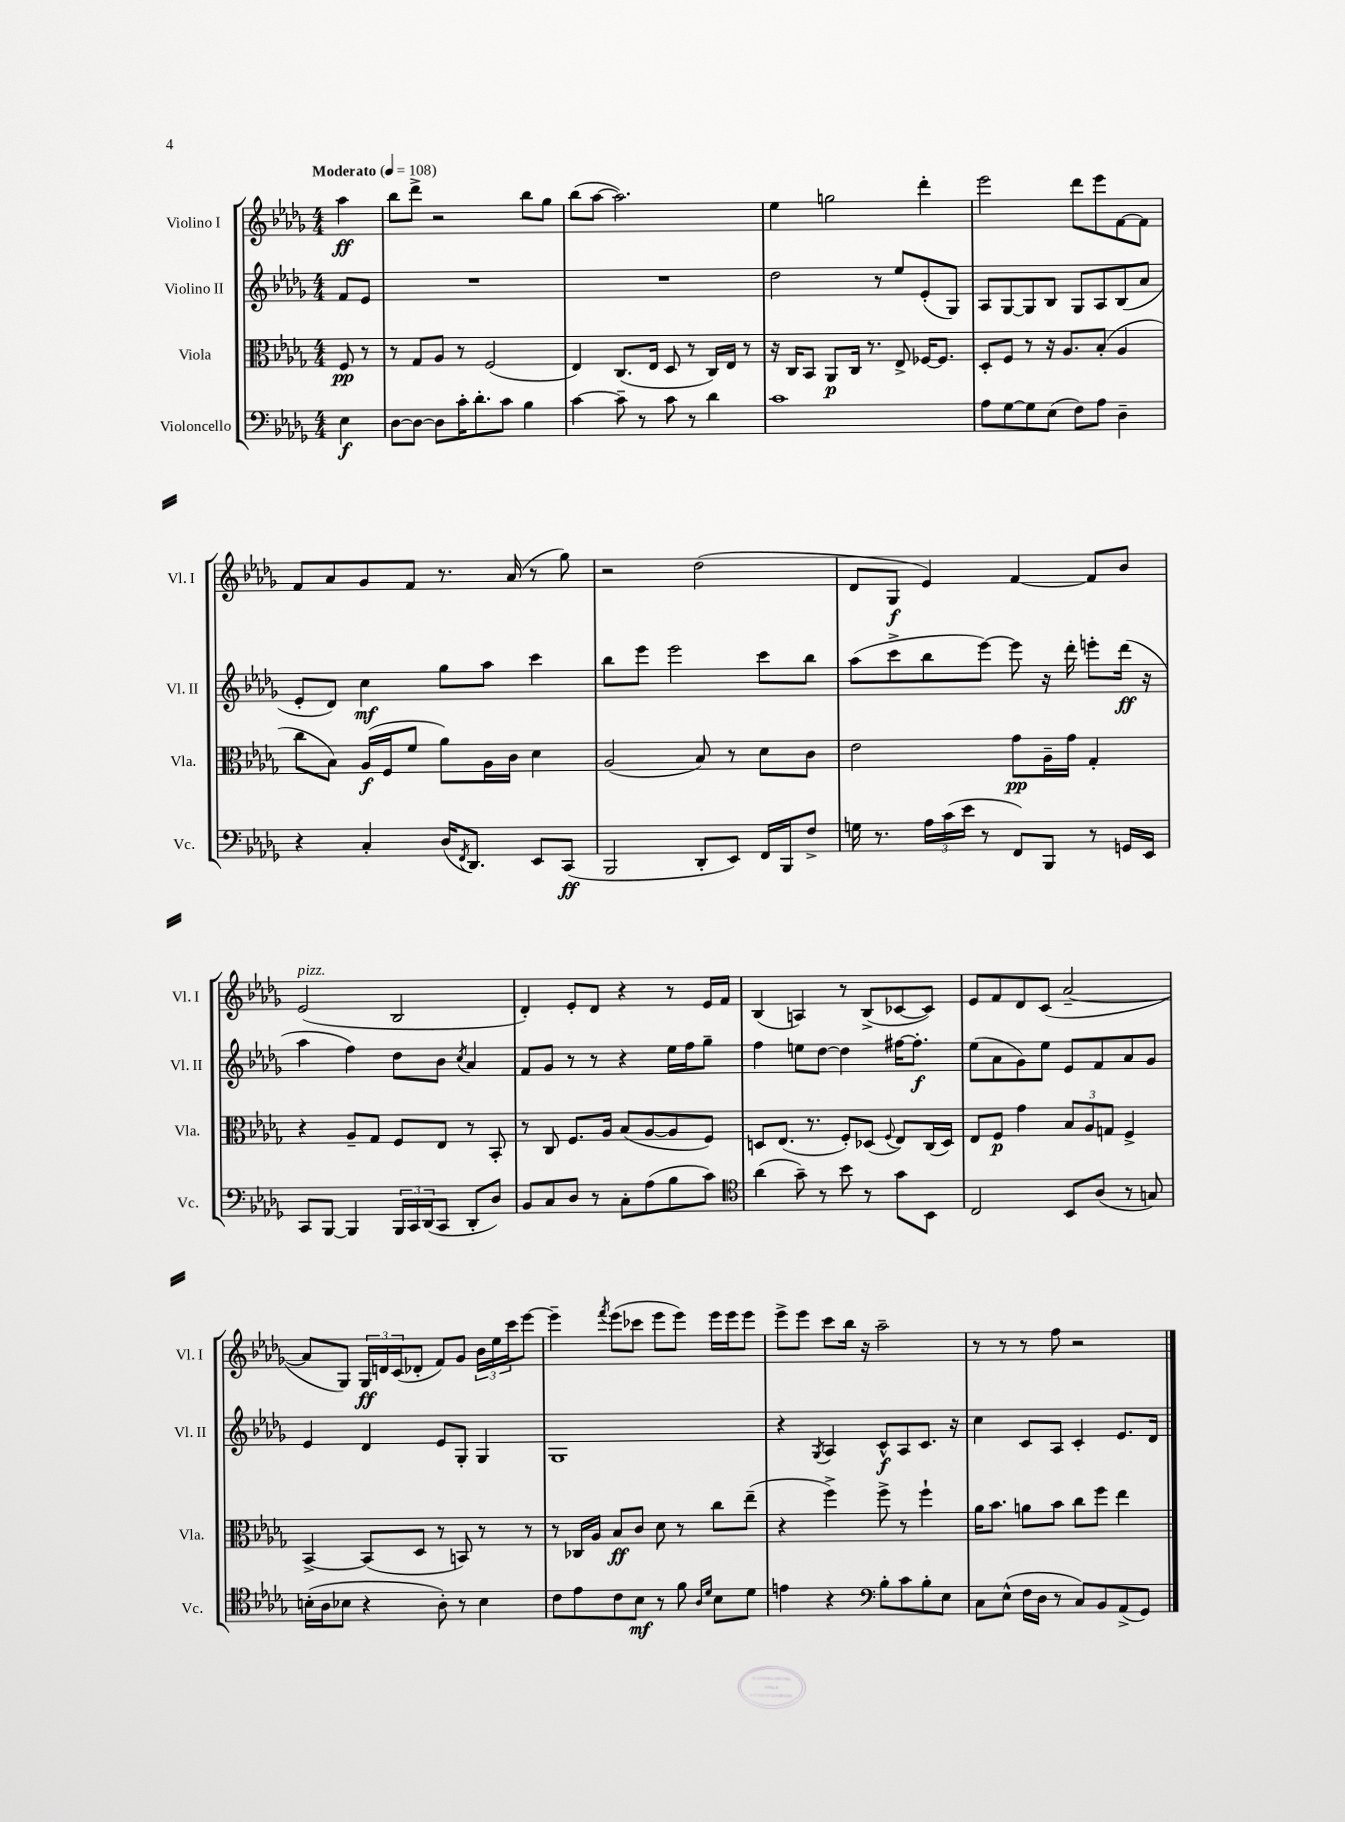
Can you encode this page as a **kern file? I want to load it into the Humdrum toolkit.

**kern	**dynam	**kern	**dynam	**kern	**dynam	**kern	**dynam
*part4	*part4	*part3	*part3	*part2	*part2	*part1	*part1
*staff4	*staff4	*staff3	*staff3	*staff2	*staff2	*staff1	*staff1
*I"Violoncello	*	*I"Viola	*	*I"Violino II	*	*I"Violino I	*
*I'Vc.	*	*I'Vla.	*	*I'Vl. II	*	*I'Vl. I	*
*clefF4	*	*clefC3	*	*clefG2	*	*clefG2	*
*k[b-e-a-d-g-]	*	*k[b-e-a-d-g-]	*	*k[b-e-a-d-g-]	*	*k[b-e-a-d-g-]	*
*M4/4	*	*M4/4	*	*M4/4	*	*M4/4	*
*MM108	*	*MM108	*	*MM108	*	*MM108	*
=	=	=	=	=	=	=	=
!	!	!	!	!	!	!LO:TX:a:B:t=Moderato	!
4E-\	f	8F/	pp	8f/L	.	4aa-\	ff
.	.	8r	.	8e-/J	.	.	.
=1	=1	=1	=1	=1	=1	=1	=1
[8D-\L	.	8r	.	1r	.	8bb-\L	.
8D-\J_	.	8G-/L	.	.	.	8ddd-^\J	.
8D-\L]	.	8A-/J	.	.	.	2r	.
16c'\K	.	8r	.	.	.	.	.
8.d-'\	.	.	.	.	.	.	.
.	.	(2F/	.	.	.	.	.
8c\J	.	.	.	.	.	.	.
4B-\	.	.	.	.	.	8bb-\L	.
.	.	.	.	.	.	8gg-\J	.
=2	=2	=2	=2	=2	=2	=2	=2
[4c\	.	4E-/)	.	1r	.	(8bb-\L	.
.	.	.	.	.	.	[8aa-\J	.
8c~\]	.	(8.C/L	.	.	.	2.aa-\])	.
8r	.	.	.	.	.	.	.
.	.	16E-/Jk	.	.	.	.	.
8c\	.	8D-/	.	.	.	.	.
8r	.	8r	.	.	.	.	.
4d-\	.	16C/LL)	.	.	.	.	.
.	.	16E-/JJ	.	.	.	.	.
.	.	8r	.	.	.	.	.
=3	=3	=3	=3	=3	=3	=3	=3
1c	.	16r	.	2dd-\	.	4ee-\	.
.	.	16C/KL	.	.	.	.	.
.	.	8BB-/J	.	.	.	.	.
.	.	8AA-/L	p	.	.	2ggn\	.
.	.	16C/Jk	.	.	.	.	.
.	.	8.r	.	.	.	.	.
.	.	.	.	8r	.	.	.
.	.	8E-^/	.	8ee-/L	.	.	.
.	.	[16F-X/KL	.	(8e-'/	.	4ddd-'\	.
.	.	8.F-/J]	.	.	.	.	.
.	.	.	.	8G-/J)	.	.	.
=4	=4	=4	=4	=4	=4	=4	=4
8A-\L	.	8D-'/L	.	8A-/L	.	2eee-\	.
[8G-\	.	8F/J	.	[8G-/	.	.	.
8G-\]	.	8r	.	8G-/]	.	.	.
(8E-\J	.	16r	.	8B-/J	.	.	.
.	.	8.A-/L	.	.	.	.	.
8F\L)	.	.	.	8G-/L	.	8ddd-\L	.
8A-\J	.	(8B-'/J	.	8A-/	.	8eee-\	.
4D-~\	.	4A-/	.	(8B-/	.	[8f\	.
.	.	.	.	8a-/J	.	8f\J]	.
!!LO:LB:g=z
=5	=5	=5	=5	=5	=5	=5	=5
4r	.	8cc\L	.	8e-'/L	.	8f/L	.
.	.	8B-\J)	.	8d-/J)	.	8a-/	.
4C'/	.	(16A-/LL	f	4cc\	mf	8g-/	.
.	.	16F/J	.	.	.	.	.
.	.	8f/J	.	.	.	8f/J	.
(16D-/KL	.	8a-\L)	.	8gg-\L	.	8.r	.
8qFF/	.	.	.	.	.	.	.
8.DD-/J)	.	.	.	.	.	.	.
.	.	16A-\L	.	8aa-\J	.	.	.
.	.	16c\JJ	.	.	.	(16a-/	.
8EE-/L	.	4d-\	.	4ccc\	.	8r	.
(8CC/J	ff	.	.	.	.	8gg-\)	.
=6	=6	=6	=6	=6	=6	=6	=6
2BBB-/	.	(2A-/	.	8bb-\L	.	2r	.
.	.	.	.	8eee-\J	.	.	.
.	.	.	.	2eee-\	.	.	.
8DD-'/L	.	8B-/)	.	.	.	(2dd-\	.
8EE-/J)	.	8r	.	.	.	.	.
16FF/LL	.	8d-\L	.	8ccc\L	.	.	.
16BBB-/J	.	.	.	.	.	.	.
8F^/J	.	8c\J	.	8bb-\J	.	.	.
=7	=7	=7	=7	=7	=7	=7	=7
16Gn\	.	2e-\	.	(8aa-\L	.	8d-/L	.
8.r	.	.	.	.	.	.	.
.	.	.	.	8ccc^\	.	8G-/J	f
24A-\LL	.	.	.	8bb-\	.	4e-/)	.
(24c\	.	.	.	.	.	.	.
24e-\JJ	.	.	.	.	.	.	.
8r	.	.	.	[8eee-\J)	.	.	.
8FF/L)	.	8g-\L	pp	8eee-\]	.	[4f/	.
8BBB-/J	.	16A-~\L	.	16r	.	.	.
.	.	16g-\JJ	.	16ddd-'\	.	.	.
8r	.	4G-'/	.	8eeen'\L	.	8f/L]	.
16GGn/LL	.	.	.	(16ddd-\Jk	ff	8b-/J	.
16EE-/JJ	.	.	.	16r	.	.	.
!!LO:LB:g=z
=8	=8	=8	=8	=8	=8	=8	=8
!	!	!	!	!	!	!LO:TX:a:i:t=pizz.	!
8CC/L	.	4r	.	4aa-\	.	(2e-/	.
[8BBB-/J	.	.	.	.	.	.	.
4BBB-/]	.	8A-~/L	.	4ff\)	.	.	.
.	.	8G-/J	.	.	.	.	.
24BBB-/LL	.	8F/L	.	8dd-\L	.	2B-/	.
24CC/	.	.	.	.	.	.	.
(24DD-/J	.	.	.	.	.	.	.
8CC/J	.	8E-/J	.	8b-\J	.	.	.
.	.	.	.	8qcc/	.	.	.
8DD-'/L	.	8r	.	4a-/	.	.	.
8D-/J)	.	8BB-'/	.	.	.	.	.
=9	=9	=9	=9	=9	=9	=9	=9
8BB-/L	.	8r	.	8f/L	.	4d-'/)	.
8C/	.	8C/	.	8g-/J	.	.	.
8D-/J	.	8.F/L	.	8r	.	8e-'/L	.
8r	.	.	.	8r	.	8d-/J	.
.	.	16A-/Jk	.	.	.	.	.
8C'\L	.	(8B-/L	.	4r	.	4r	.
(8A-\	.	[8A-/	.	.	.	.	.
8B-\	.	8A-/]	.	16ee-\LL	.	8r	.
.	.	.	.	16ff\J	.	.	.
8c\J)	.	8F/J)	.	8gg-~\J	.	16e-/LL	.
.	.	.	.	.	.	16f/JJ	.
=10	=10	=10	=10	=10	=10	=10	=10
*clefC4	*	*	*	*	*	*	*
(4a-\	.	8Dn/L	.	4ff\	.	(4B-/	.
.	.	(8.E-/J	.	.	.	.	.
8g-~\)	.	.	.	8een\L	.	4An/)	.
.	.	8.r	.	.	.	.	.
8r	.	.	.	[8dd-\J	.	.	.
8b-\	.	8F'/L)	.	4dd-\]	.	8r	.
8r	.	(8D-X/J	.	.	.	(8B-^/L	.
.	.	8qqF/	.	.	.	.	.
8g-\L	.	8E-/L)	.	[16ff#X\KL	.	[8c-X/	.
.	.	.	.	8.ff#'\J]	f	.	.
8BB-\J	.	(16C/L	.	.	.	8c-/J])	.
.	.	16D-/JJ)	.	.	.	.	.
=11	=11	=11	=11	=11	=11	=11	=11
2C/	.	8E-/L	.	(8ee-\L	.	8e-/L	.
.	.	8F/J	p	8a-\	.	8f/	.
.	.	4g-\	.	8g-\)	.	8d-/	.
.	.	.	.	8ee-\J	.	(8c/J	.
8BB-/L	.	12B-/L	.	8e-/L	.	[2a-~/	.
.	.	12A-/	.	.	.	.	.
(8A-/J	.	.	.	8f/	.	.	.
.	.	12Gn/J	.	.	.	.	.
8r	.	4F^/	.	8a-/	.	.	.
8Gn/)	.	.	.	8g-/J	.	.	.
!!LO:LB:g=z
=12	=12	=12	=12	=12	=12	=12	=12
(16Bn'\LL	.	[4BB-^/	.	4e-/	.	8a-/L]	.
16A-\J	.	.	.	.	.	.	.
8B-X\J	.	.	.	.	.	8G-/J)	.
4r	.	(8BB-/L]	.	4d-/	.	24G-/LL	ff
.	.	.	.	.	.	24dn/	.
.	.	.	.	.	.	(24c/J	.
.	.	8D-/J	.	.	.	8d-X'/J	.
8A-'\)	.	8r	.	8e-/L	.	8f/L)	.
8r	.	8BBn/)	.	8G-'/J	.	8g-/J	.
4B-\	.	8r	.	4G-/	.	24b-\LL	.
.	.	.	.	.	.	24ee-\	.
.	.	.	.	.	.	24ccc\J	.
.	.	8r	.	.	.	[8eee-\J	.
=13	=13	=13	=13	=13	=13	=13	=13
8c\L	.	8r	.	1G-	.	4eee-~\]	.
8e-\	.	16C-X/LL	.	.	.	.	.
.	.	16A-/JJ	.	.	.	.	.
.	.	.	.	.	.	8qfff/	.
8c\	.	8B-/L	ff	.	.	(8eee-\L	.
8B-\J	mf	8c/J	.	.	.	8ccc-X\J	.
8r	.	8d-\	.	.	.	8eee-\L	.
8f\	.	8r	.	.	.	8eee-\J)	.
16qqA-/LL	.	.	.	.	.	.	.
16qqd-/JJ	.	.	.	.	.	.	.
8B-\L	.	8cc\L	.	.	.	16eee-\LL	.
.	.	.	.	.	.	16eee-\J	.
8d-\J	.	(8ee-~\J	.	.	.	8eee-\J	.
=14	=14	=14	=14	=14	=14	=14	=14
4en\	.	4r	.	4r	.	8eee-^\L	.
.	.	.	.	.	.	8eee-\J	.
.	.	.	.	8qG-/	.	.	.
4r	.	4ff^\)	.	4A-/	.	8ccc\L	.
.	.	.	.	.	.	16bb-\Jk	.
.	.	.	.	.	.	16r	.
*clefF4	*	*	*	*	*	*	*
8B-'\L	.	8ff^\	.	8c^^/L	f	2aa-~\	.
8c\	.	8r	.	8A-/	.	.	.
8B-'\	.	4ff`\	.	8.c/J	.	.	.
8E-\J	.	.	.	.	.	.	.
.	.	.	.	16r	.	.	.
=15	=15	=15	=15	=15	=15	=15	=15
8C\L	.	16a-\KL	.	4cc\	.	8r	.
.	.	8.b-\J	.	.	.	.	.
(8E-^^\J	.	.	.	.	.	8r	.
16F\LL	.	8an\L	.	8c/L	.	8r	.
16D-\JJ	.	.	.	.	.	.	.
8r	.	8b-\J	.	8A-/J	.	8ff\	.
8C/L)	.	8cc\L	.	4c'/	.	2r	.
8BB-/	.	8ff\J	.	.	.	.	.
(8AA-^/	.	4ee-\	.	8.e-/L	.	.	.
8GG-/J)	.	.	.	.	.	.	.
.	.	.	.	16d-/Jk	.	.	.
==	==	==	==	==	==	==	==
*-	*-	*-	*-	*-	*-	*-	*-
